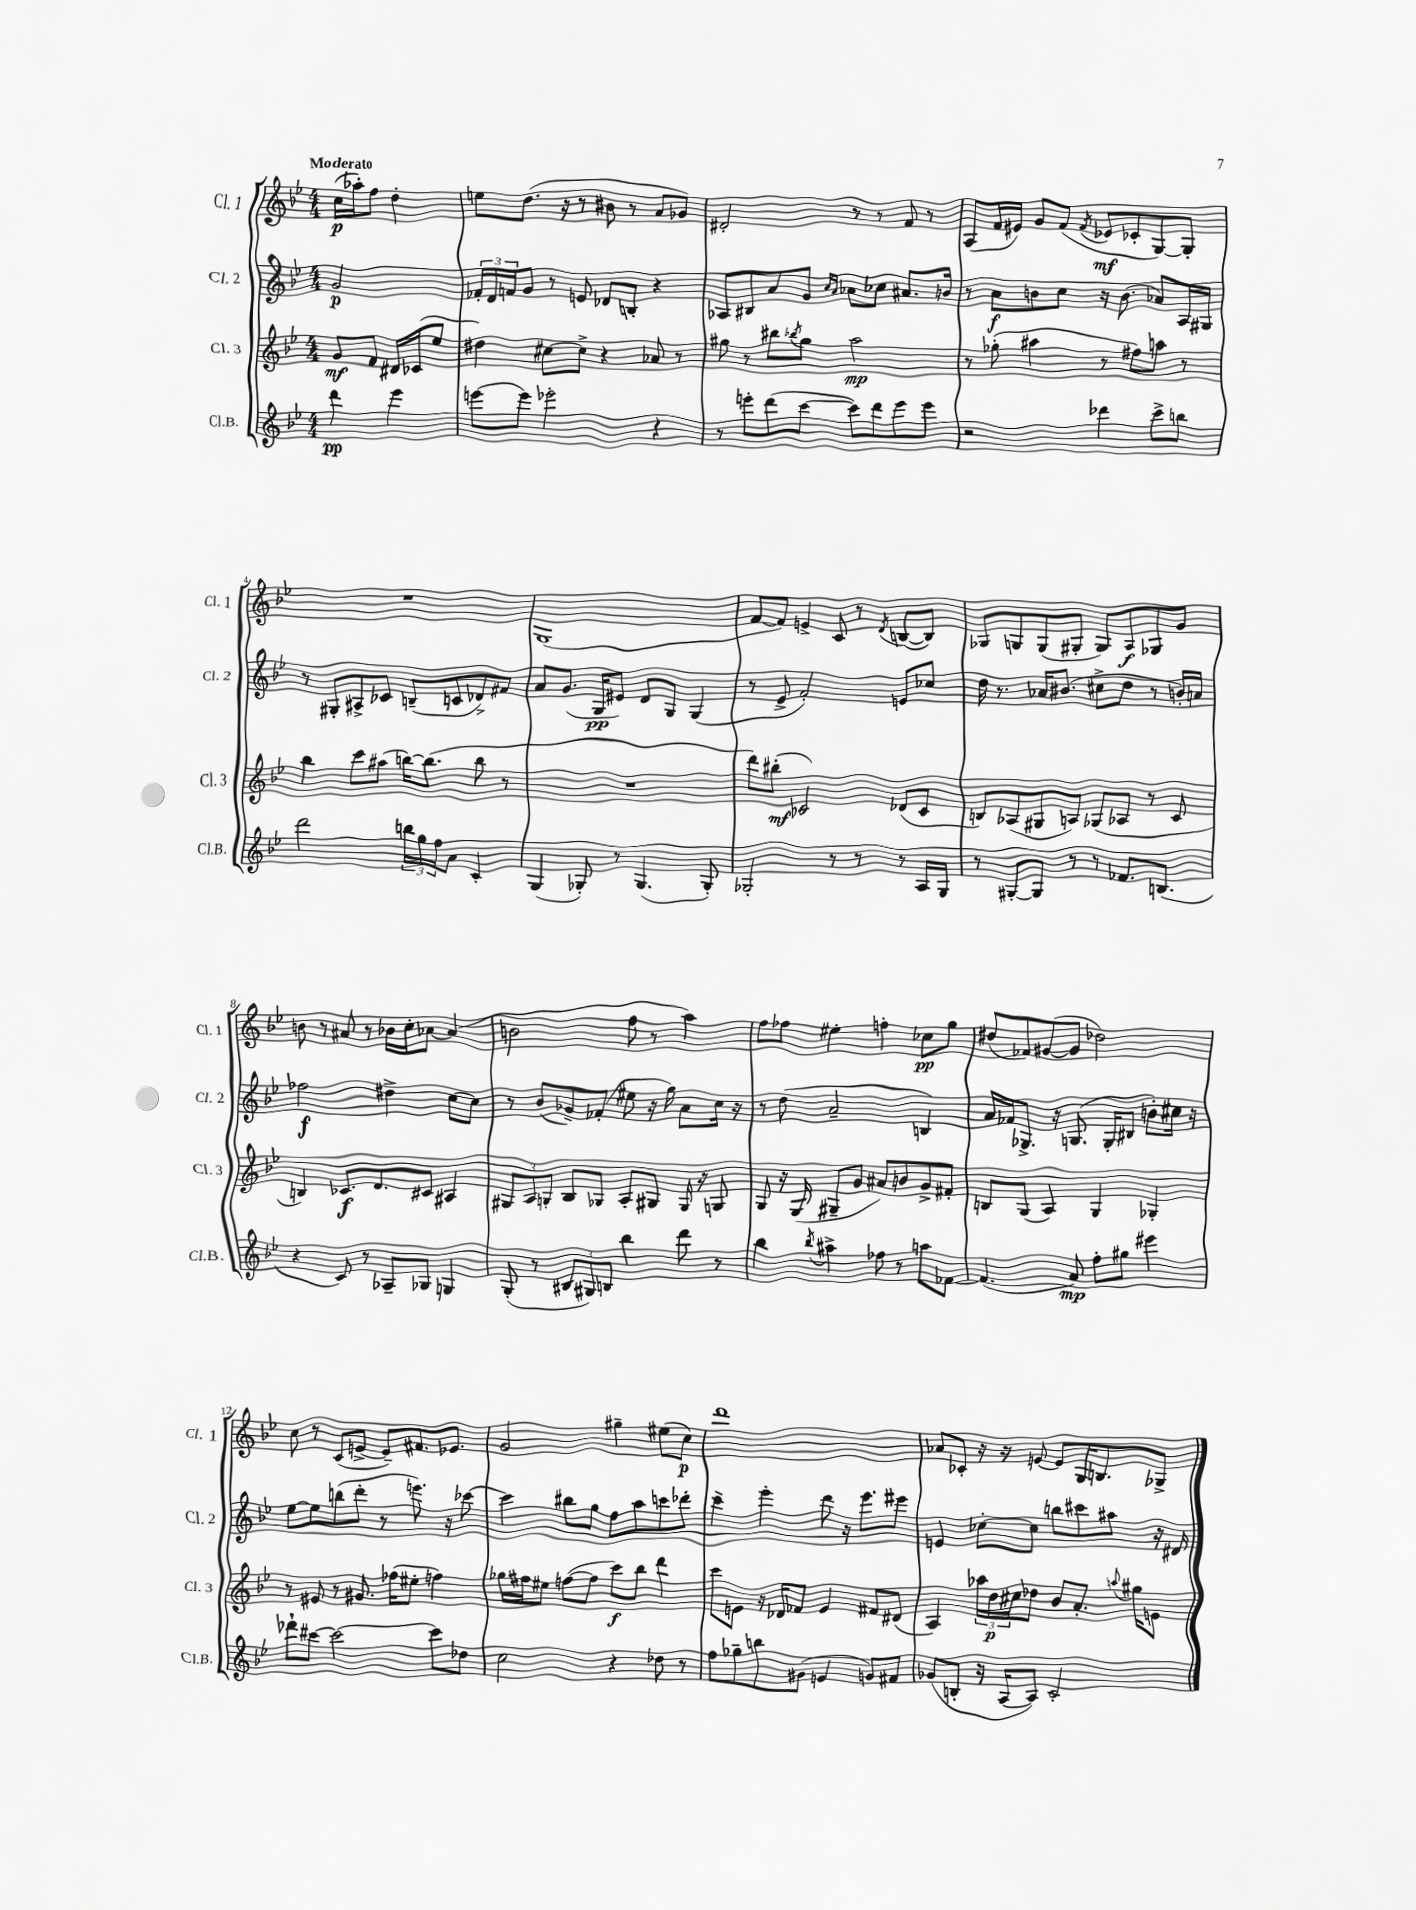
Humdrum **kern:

**kern	**kern	**kern	**kern
*staff4	*staff3	*staff2	*staff1
*clefG2	*clefG2	*clefG2	*clefG2
*k[b-e-]	*k[b-e-]	*k[b-e-]	*k[b-e-]
*M4/4	*M4/4	*M4/4	*M4/4
4ddd	8g	2g	(16cc
.	.	.	16aa-')
.	8f	.	8ff
4eee-	16d#	.	4dd'
.	(16c-	.	.
.	8ee-	.	.
=	=	=	=
[8eee	4dd#)	24f-'	8ee
.	.	24d	.
.	.	24f	.
8eee]	.	8g	(8.dd
2eee-'	[8cc#	8r	.
.	.	.	16r
.	8cc#^]	8e	8r
.	4r	8d-	8b#
.	.	8B'	8r
4r	8a-	4r	8a
.	8r	.	8g-)
=	=	=	=
8r	8gg#	8A-	2d#'
8eee'	8r	8B#	.
(8ddd	8bb#	8a	.
.	8qbb-	.	.
[8ccc	8gg#	8g	.
.	.	16qqcc	.
.	.	16qqa	.
8ccc])	2aa	8a-	8r
8ddd	.	8cc-	8r
8eee	.	8.a#	8f
8eee	.	.	8r
.	.	16b	.
=	=	=	=
2r	8r	8r	(8A
.	(8gg-'	8a	16f
.	.	.	16e#)
.	4aa#	8b	8g
.	.	8cc	(8f
.	.	.	8qf
4ddd-	8r	16r	8e-
.	.	(8.b	.
.	8ff#)	.	8c-'
8ccc^	8aa	8a-)	[8G)
8bb	8r	16A	8G']
.	.	16G#	.
=	=	=	=
2ddd	4bb-	8r	1r
.	.	8G#'	.
.	8ccc	8A#^	.
.	(8aa#	8c-	.
24bb	[16bb)	(8B~	.
24gg	.	.	.
.	(8.bb]	.	.
24ff	.	.	.
8a	.	8c	.
4c'	8bb	8d-^)	.
.	8r	8f#	.
=	=	=	=
(4G	1r	8a	(1G
.	.	(8.g	.
8G-')	.	.	.
.	.	16G	.
8r	.	8e#)	.
(4.G-	.	8d	.
.	.	8G	.
.	.	(4G	.
8G-')	.	.	.
=	=	=	=
2G-'	8ddd)	8r	[8f
.	(8bb#'	8e-^	8f])
.	2c-)	2f')	4e^
8r	.	.	8c
8r	.	.	8r
.	.	.	8qd
8r	(8d-	8e	([8B
16A	8c-	8cc-	8B])
16G-	.	.	.
=	=	=	=
8r	8B)	16dd	8G-
.	.	8.r	.
[8G#'	(8A-	.	8G
8G#]	8G#	16a-	(8G
.	.	(8.b#	.
8r	8A)	.	8G#'
8r	(8G-	8cc#^	8G#)
8.f-	8A-	8dd	8A
.	8r	8r	8G-
(8.B	.	.	.
.	8c	16b')	8g
.	.	16a	.
=	=	=	=
4r	4B)	2ff-	8b
.	.	.	8r
8c)	8.c-	.	8a#
8r	.	.	8r
.	8.d	.	.
8A-~	.	4dd#^	16b-
.	.	.	16cc'
8G-	8c#	.	[8a-
4G	4A#	[8cc	(4a-]
.	.	8cc]	.
=	=	=	=
(8G'	12G#	8r	2b
.	12A	.	.
8r	.	(8b-	.
.	12G'	.	.
12B#	8B-	8g-~)	.
12G#)	.	.	.
.	8G-	(8f-'	.
12B	.	.	.
4bb-	8A'	8ee#	8ff
.	8G#	16r	8r
.	.	16gg)	.
8ddd	16G#	8a	4aa)
.	16r	.	.
8r	8G	16cc	.
.	.	16r	.
=	=	=	=
4bb-	8G	8r	8ff
.	16r	(8dd	8ff-
.	(16G	.	.
8qbb-	.	.	.
4aa#^	8G#~	2a~	4ee#'
.	8g	.	.
8ff-	8a#)	.	4ff'
8r	8b	.	.
8aa	8g^	4B)	8cc-
[8f-	8f#'	.	8gg
=	=	=	=
(4.f-]	8B	16a	(8dd#
.	.	16f-	.
.	(8G	8.G-^	8f-)
.	4A)	.	([8g#
.	.	16r	.
8a)	.	(8.G	8g#]
8ff'	4G	.	2dd-)
.	.	16G'	.
8gg#	.	8B#	.
4eee#	4G-'	8b')	.
.	.	16cc#	.
.	.	16r	.
=	=	=	=
8ddd-`	8r	[8ee-	8cc
[8ccc#	8e#	8ee-]	8r
2ccc#_	8r	(8bb	(8c
.	8.g#	8ddd'	[8e^
.	.	8r	8e~])
.	(16ff-	.	.
.	8ee#'	8.eee)	8.f#
8ccc#]	4ff)	.	.
.	.	16r	8.e-
8dd-	.	[8ccc-	.
=	=	=	=
2cc	16gg-	4ccc-]	2g
.	16ff#	.	.
.	8ee#	.	.
.	([8ff	8bb#	.
.	8ff]	8gg	.
4r	8ccc)	8ff	4gg#~
.	8bb-	8aa	.
8dd-	4ddd	8ccc	(8ee#
8r	.	8ddd-'	8cc)
=	=	=	=
8ff	8ccc	4ccc~	1ddd
8gg-~	8e	.	.
8bb	16r	4eee-'	.
.	16d-	.	.
(8g#	8f-	.	.
4e	4e	8ddd	.
.	.	16r	.
.	.	8.eee-	.
8g)	8f#	.	.
8f#	(8d#	8eee#	.
=	=	=	=
(8g-	4A)	4e	8a-
8B'	.	.	8c-'
16r	24aa-	[8cc-'	16r
.	24dd	.	.
[16A	.	.	16r
.	24cc#	.	.
8A])	8dd-	8cc-]	[8e
2c'	8b-	8bb	8e]
.	8.a'	8ccc#	16G
.	.	.	8.B
.	.	8aa#	.
.	8qqaa	.	.
.	16gg#	.	.
.	8e	16r	8G-^
.	.	16d#	.
==	==	==	==
*-	*-	*-	*-
